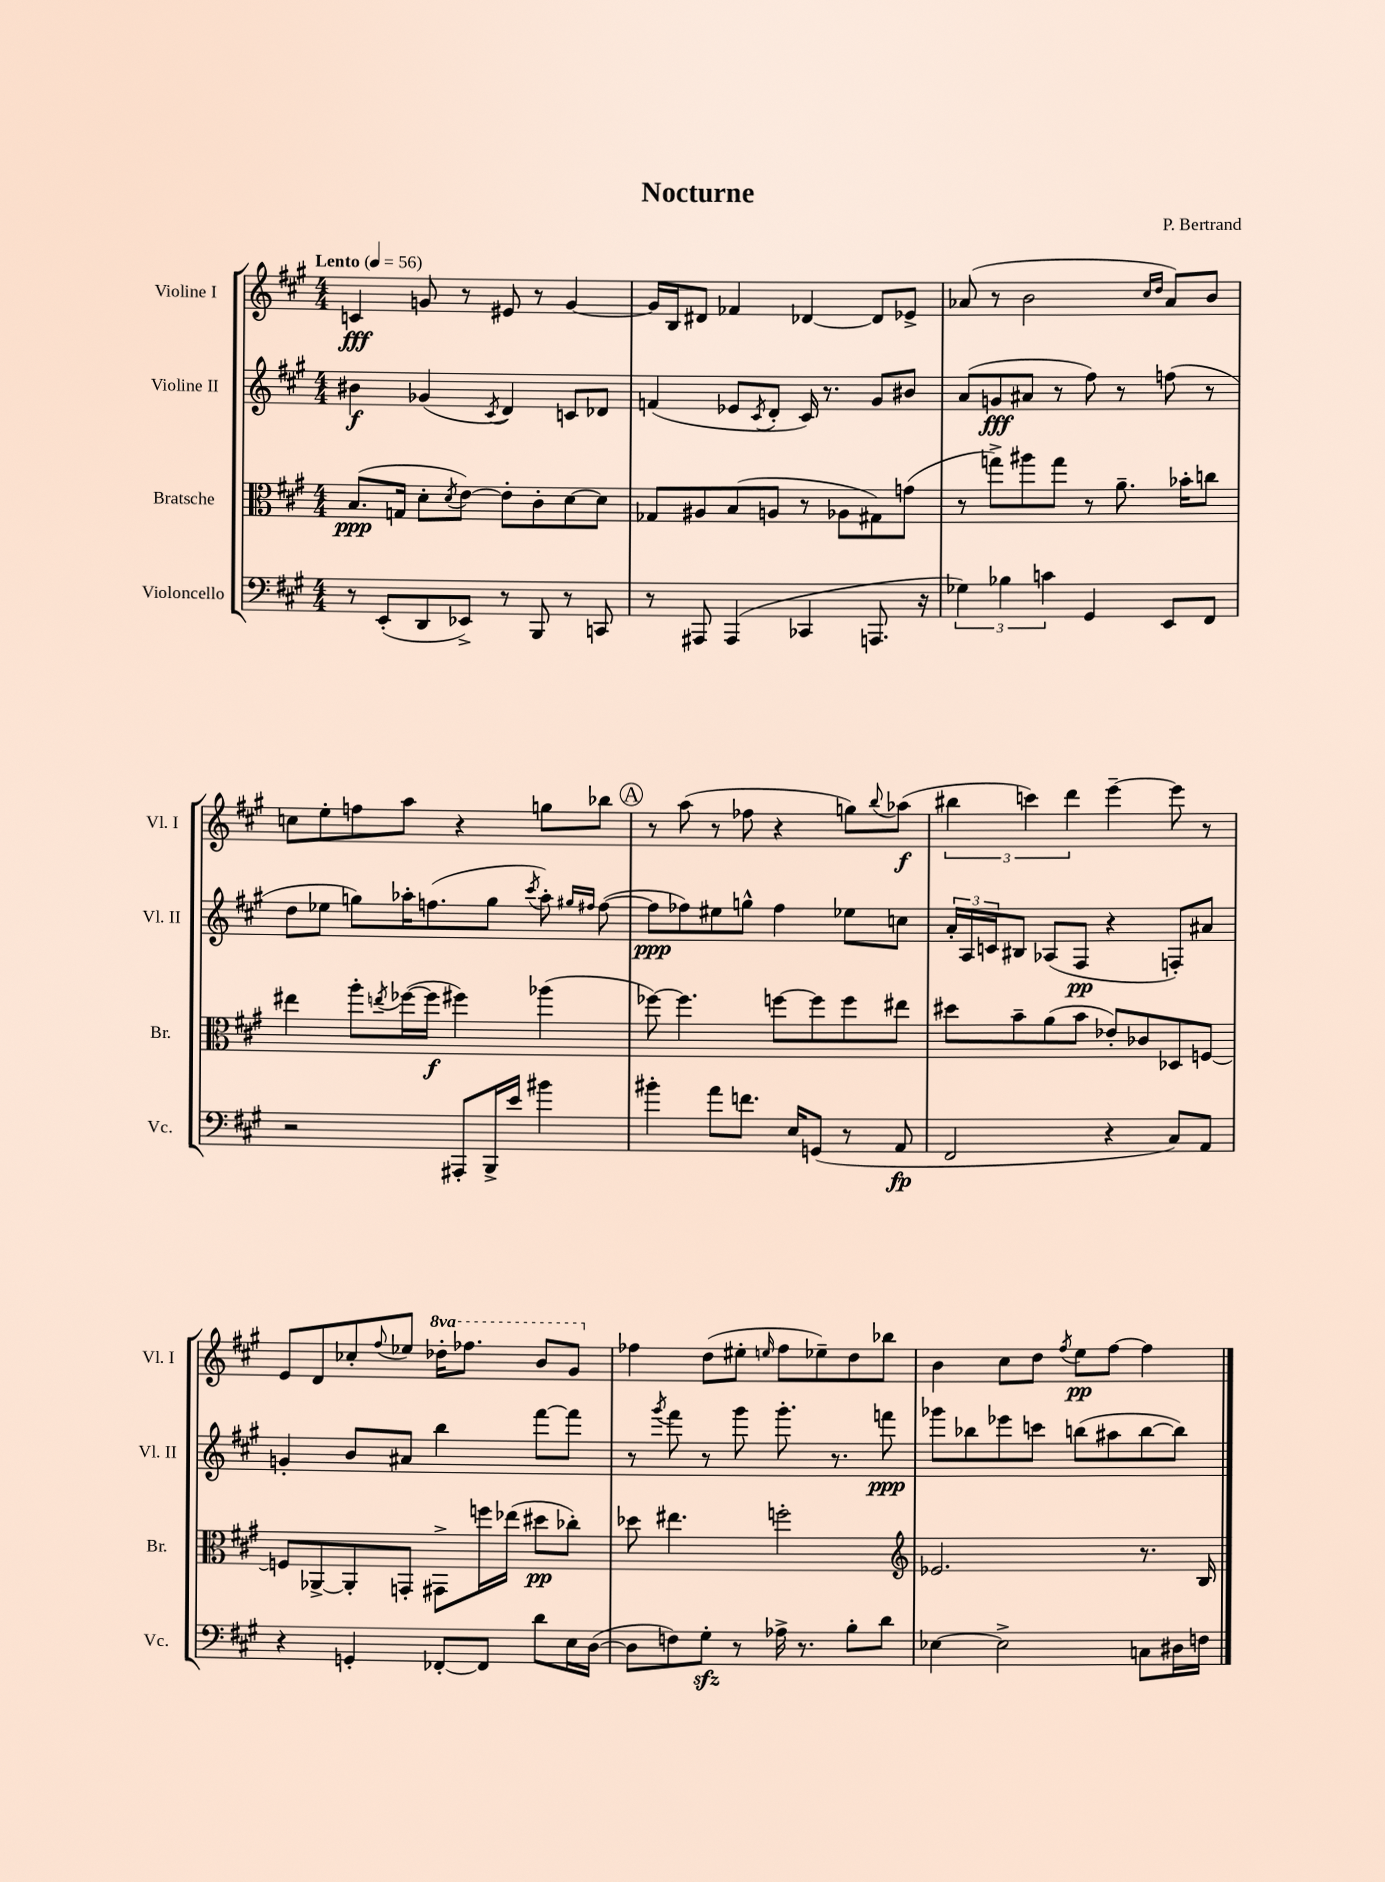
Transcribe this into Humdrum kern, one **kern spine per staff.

**kern	**kern	**kern	**kern
*staff4	*staff3	*staff2	*staff1
*clefF4	*clefC3	*clefG2	*clefG2
*k[f#c#g#]	*k[f#c#g#]	*k[f#c#g#]	*k[f#c#g#]
*M4/4	*M4/4	*M4/4	*M4/4
*MM56	*MM56	*MM56	*MM56
8r	(8.B	4b#	4c
(8EE'	.	.	.
.	16G	.	.
8DD	8d'	(4g-	8g
.	8qd	.	.
8EE-^)	[8e)	.	8r
.	.	8qc#	.
8r	8e']	4d)	8e#
8BBB	8c#'	.	8r
8r	[8d	8c	[4g
8CC	8d]	8d-	.
=	=	=	=
8r	8G-	(4f	16g]
.	.	.	16B
8AAA#	8A#	.	8d#
(4AAA#	(8B	8e-	4f-
.	.	8qc#	.
.	8A	8d'	.
4CC-	8r	16c#)	[4d-
.	.	8.r	.
.	8A-	.	.
8.AAA	8G#)	8g#	8d-]
.	(8g	8b#	8e-^
16r	.	.	.
=	=	=	=
6G-)	8r	(8a	(8a-
.	8gg^)	8g	8r
6B-	.	.	.
.	8aa#	8a#	2b
6c	.	.	.
.	8gg	8r	.
4GG#	8r	8ff#)	.
.	8.a~	8r	.
.	.	.	16qqcc#
.	.	.	16qqdd
8EE	.	(8ff	8a-)
.	16b-'	.	.
8FF#	8cc	8r	8b
=	=	=	=
2r	4ee#	8dd	8cc
.	.	8ee-	8ee'
.	8aa'	8gg)	8ff
.	8qee	.	.
.	([16ff-	16aa-'	8aa
.	16ff-]	(8.ff	.
8AAA#'	4ff#)	.	4r
16BBB^	.	8gg	.
16e	.	.	.
.	.	8qccc#	.
4b#	(4aa-	8aa-')	8gg
.	.	16qqgg#	.
.	.	16qqff#	.
.	.	([8ff#	8bb-
=	=	=	=
4b#'	[8ff-)	8ff#]	8r
.	4.ff-]	8ff-)	(8aa
8a	.	8ee#	8r
8.f	.	8gg^^	8ff-
.	[8ff	4ff-	4r
16E	.	.	.
(8GG	8ff]	.	.
8r	8ff	8ee-	8gg)
.	.	.	8qqbb
8AA	8ee#	8cc	(8aa-
=	=	=	=
2FF#	8dd#	24a'	6bb#
.	.	24A	.
.	.	24c	.
.	8b~	8B#	.
.	.	.	6ccc)
.	(8a	(8A-	.
.	.	.	6ddd
.	8b	8F#	.
4r	8e-')	4r	[4eee~
.	8c-	.	.
8C#)	8D-	8F')	8eee]
8AA	[8F	8a#	8r
=	=	=	=
4r	8F]	4g'	8e
.	[8AA-^	.	8d
4GG'	8AA-']	8b	8cc-'
.	.	.	8qqff#
.	8GG'	8a#	8ee-
[8FF-'	8GG#^	4bb	16ddd-'
.	.	.	8.fff-
8FF-]	16ff	.	.
.	(16ee-	.	.
8d	8dd#	[8fff#	8bb
16E	8cc-')	8fff#]	8gg#
([16D	.	.	.
=	=	=	=
8D]	8dd-	8r	4ff-
.	.	8qggg#	.
8F)	4.ee#	8fff#	.
8G#'	.	8r	(8dd
8r	.	8ggg#	8ee#'
.	.	.	16qqee
16A-^	2ff'	8.ggg#'	8ff-
8.r	.	.	.
.	.	.	8ee-~)
.	.	8.r	.
8B'	.	.	8dd
8d	.	8fff	8bb-
=	=	=	=
*	*clefG2	*	*
[4E-	2.e-	8ggg-	4b
.	.	8bb-	.
2E-^]	.	8eee-	8cc#
.	.	8ccc	8dd
.	.	.	8qff#
.	.	(8bb	8ee
.	.	8aa#	[8ff#
8C	8.r	[8bb	4ff#]
16D#	.	8bb])	.
16F	16B	.	.
==	==	==	==
*-	*-	*-	*-
